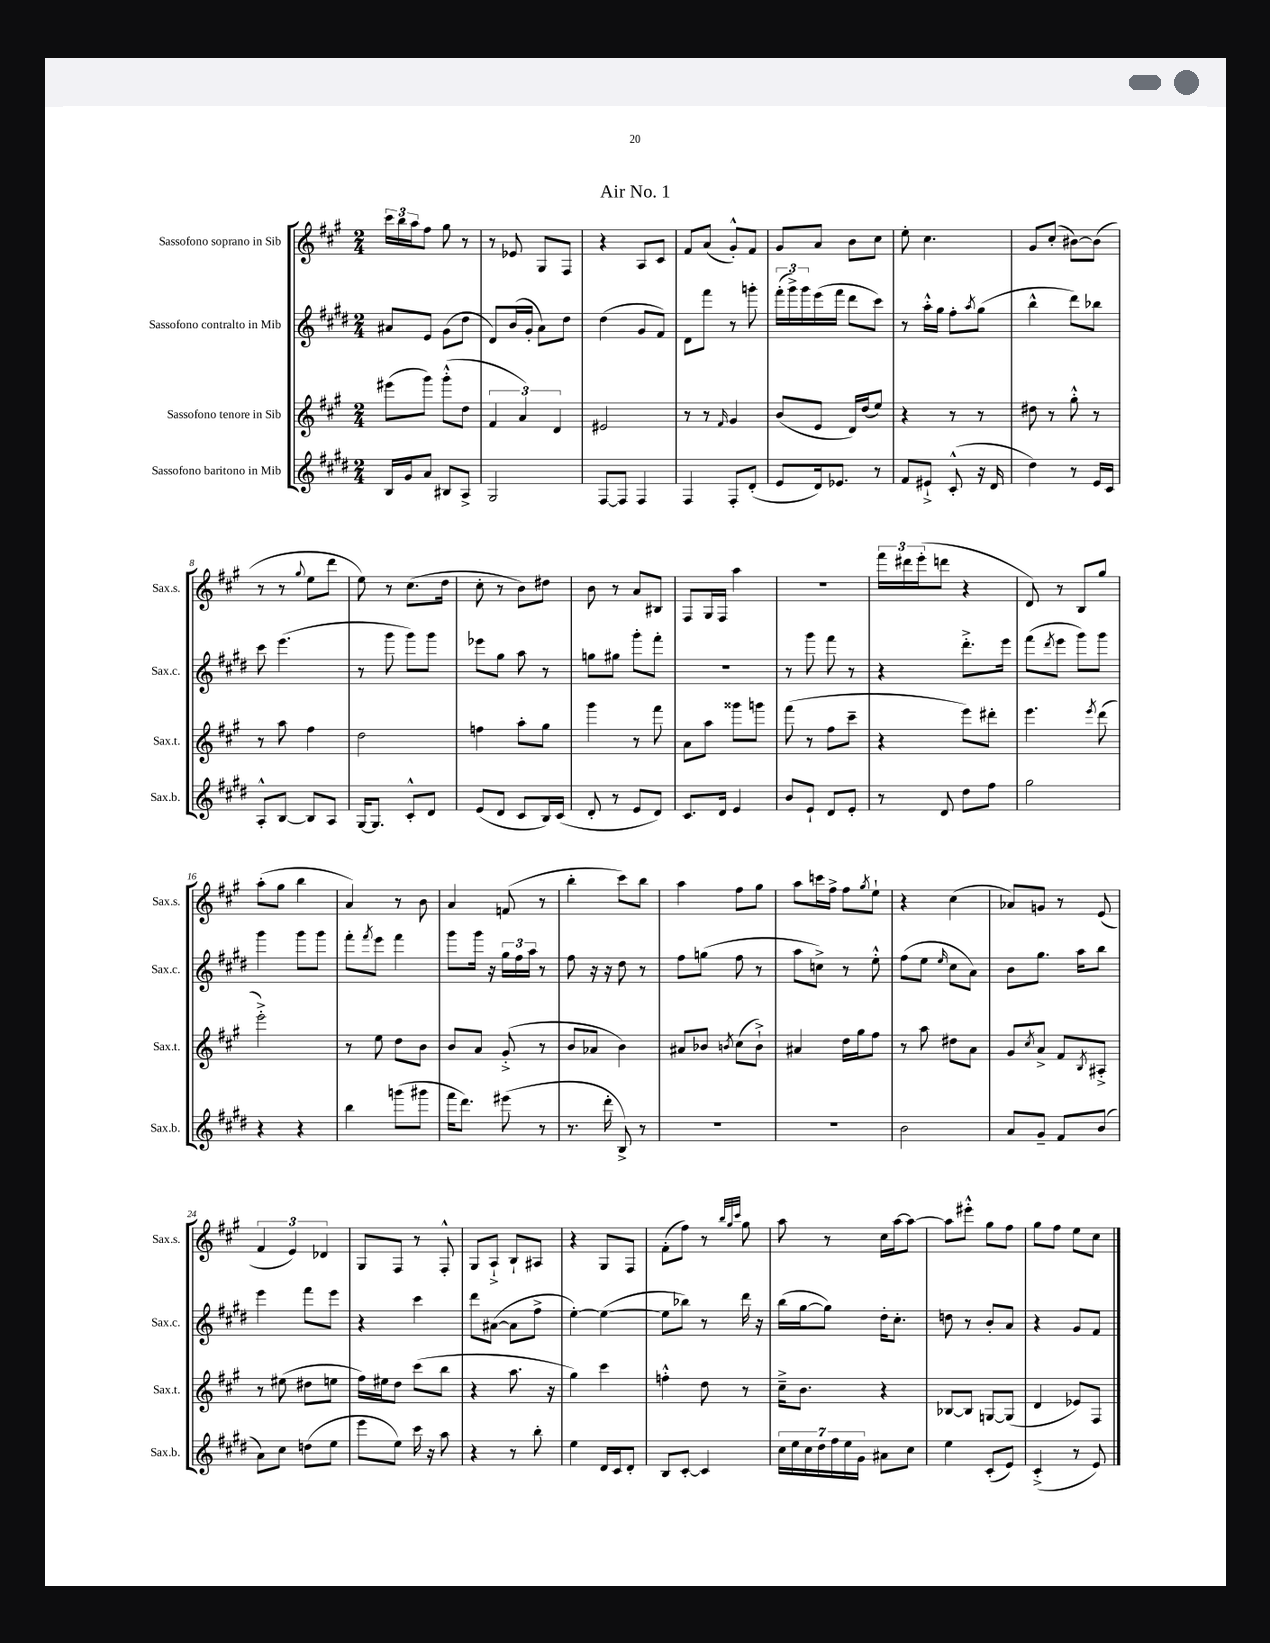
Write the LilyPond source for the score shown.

\header { title = "Air No. 1" }
<<
\new StaffGroup <<
\new Staff = "s0" \with { instrumentName = "Sassofono soprano in Sib" shortInstrumentName = "Sax.s." } {
    \clef treble \key a \major \numericTimeSignature \time 2/4
    \tuplet 3/2 { cis'''16 b''16 a''16 } fis''8 gis''8 r8 |
    r8 ees'8 gis8 fis8 |
    r4 a8 cis'8 |
    fis'8 a'8( gis'8-.-^) fis'8 |
    gis'8 a'8 b'8 cis''8 |
    e''8-. cis''4. |
    gis'8 cis''8-.( bis'8~) bis'8( |
    r8 r8 \appoggiatura { gis''8 } e''8 d'''8 |
    e''8) r8 cis''8.( d''16 |
    cis''8-. r8 b'8) dis''8 |
    b'8 r8 a'8 bis8 |
    fis8 gis16 fis16 a''4 |
    R2 |
    \tuplet 3/2 { fis'''16 dis'''16 e'''16-.( } d'''8 r4 |
    d'8) r8 b8 gis''8 |
    a''8-.( gis''8 b''4 |
    a'4) r8 b'8 |
    a'4 f'8( r8 |
    b''4-. cis'''8) b''8 |
    a''4 fis''8 gis''8 |
    a''8 c'''16 fis''16-> fis''8 \acciaccatura { gis''8 } e''8-! |
    r4 cis''4( |
    aes'8) g'8 r8 e'8( |
    \tuplet 3/2 { fis'4 e'4) des'4 } |
    gis8 fis8 r8 fis8-.-^ |
    gis8 a8-!-> b8-! ais8 |
    r4 gis8 fis8 |
    fis'8-.( fis''8) r8 \grace { b''32 gis''32 cis'''32 } gis''8 |
    a''8 r8 cis''16 a''16~ a''8~ |
    a''8 eis'''8-.-^ gis''8 fis''8 |
    gis''8 fis''8 e''8 cis''8 \bar "|." |
}
\new Staff = "s1" \with { instrumentName = "Sassofono contralto in Mib" shortInstrumentName = "Sax.c." } {
    \clef treble \key e \major \numericTimeSignature \time 2/4
    ais'8 e'8 gis'8( dis''8 |
    dis'8) b'16( gis'16-. a'8) dis''8 |
    dis''4( gis'8 fis'8) |
    dis'8 fis'''8 r8 g'''8-. |
    \tuplet 3/2 { fis'''16-.( gis'''16->) gis'''16 } e'''16( fis'''16 dis'''8 cis'''8) |
    r8 a''16-.-^ gis''16 fis''8-. \acciaccatura { a''8 } gis''8( |
    b''4-^ dis'''8) bes''8 |
    cis'''8 e'''4.( |
    r8 gis'''8 gis'''8) gis'''8 |
    ees'''8 gis''8 a''8 r8 |
    g''8 gis''8 gis'''8-. fis'''8-. |
    r2 |
    r8 gis'''8 fis'''8 r8 |
    r4 dis'''8.-.-> e'''16 |
    fis'''8( \acciaccatura { dis'''8 } e'''8 gis'''8) gis'''8 |
    gis'''4 gis'''8 gis'''8 |
    fis'''8-. \acciaccatura { fis'''8 } e'''8 fis'''4 |
    gis'''8 gis'''16 r16 \tuplet 3/2 { gis''16 fis''16 a''16 } r8 |
    fis''8 r16 r16 dis''8 r8 |
    fis''8 g''8( fis''8 r8 |
    a''8 c''8->) r8 e''8-.-^ |
    fis''8( e''8 \grace { e''16 } cis''8 a'8) |
    b'8 gis''8. a''16 b''8 |
    e'''4 fis'''8 e'''8 |
    r4 cis'''4 |
    dis'''8 ais'8~( ais'8 fis''8-> |
    e''4~-.) e''4~( |
    e''8 bes''8) r8 dis'''16 r16 |
    b''16( gis''16~ gis''8) dis''16-. cis''8.-. |
    d''8 r8 b'8-. a'8 |
    r4 gis'8 fis'8 \bar "|." |
}
\new Staff = "s2" \with { instrumentName = "Sassofono tenore in Sib" shortInstrumentName = "Sax.t." } {
    \clef treble \key a \major \numericTimeSignature \time 2/4
    eis'''8( gis'''8) gis'''8-.-^( d''8 |
    \tuplet 3/2 { fis'4 a'4) d'4 } |
    eis'2 |
    r8 r8 \grace { fis'16 } gis'4 |
    b'8( e'8 d'16) d''16( e''8) |
    r4 r8 r8 |
    dis''8 r8 gis''8-.-^ r8 |
    r8 a''8 fis''4 |
    d''2 |
    f''4 a''8-. gis''8 |
    gis'''4 r8 fis'''8 |
    a'8 a''8 gisis'''8 g'''8 |
    fis'''8( r8 fis''8 cis'''8-- |
    r4 e'''8) dis'''8-. |
    e'''4. \acciaccatura { e'''8 } d'''8( |
    e'''2-.->) |
    r8 e''8 d''8 b'8 |
    b'8 a'8 gis'8-.->( r8 |
    b'8 aes'8 b'4) |
    ais'8 bes'8 \acciaccatura { b'8 } cis''8( b'8-!->) |
    ais'4 d''16 gis''16 fis''8 |
    r8 a''8 dis''8 a'8 |
    gis'8 \acciaccatura { cis''8 } a'8-> fis'8 \acciaccatura { b8 } ais8-.-> |
    r8 eis''8( dis''8 e''8 |
    fis''16) eis''16 d''8 cis'''8( b''8 |
    r4 a''8. r16 |
    gis''4) cis'''4 |
    f''4-.-^ d''8 r8 |
    cis''16---> b'8. r4 |
    bes8~ bes8 g8~ g8( |
    d'4 ees'8) fis8 \bar "|." |
}
\new Staff = "s3" \with { instrumentName = "Sassofono baritono in Mib" shortInstrumentName = "Sax.b." } {
    \clef treble \key e \major \numericTimeSignature \time 2/4
    b16 gis'16 a'8 bis8 a8-> |
    gis2 |
    fis8~ fis8 fis4 |
    fis4 fis8-. dis'8-.( |
    e'8 dis'16) ees'8. r8 |
    fis'8 eis'8-!-> cis'8-.-^( r16 dis'16 |
    dis''4) r8 e'16 cis'16 |
    a8-.-^ b8~ b8 a8 |
    gis16~ gis8. cis'8-.-^ dis'8 |
    e'8( dis'8 cis'8 b16) cis'16( |
    dis'8-. r8 e'8 dis'8) |
    cis'8. dis'16 e'4 |
    b'8 e'8-! dis'8 e'8-. |
    r8 dis'8 dis''8 fis''8 |
    gis''2 |
    r4 r4 |
    b''4 g'''8( gis'''8 |
    fis'''16 dis'''8.) eis'''8( r8 |
    r8. dis'''16-. b8->) r8 |
    R2 |
    R2 |
    b'2 |
    a'8 gis'8-- fis'8 b'8( |
    a'8) cis''8 d''8( e''8 |
    e'''8 e''8) cis'''16 r16 a''8 |
    r4 r8 b''8-. |
    e''4 dis'16 cis'16 dis'8-. |
    b8 cis'8~-. cis'4 |
    \tuplet 7/4 { cis''16 e''16 cis''16 dis''16 fis''16 e''16 gis'16 } ais'8 cis''8 |
    e''4 cis'8-.( e'8) |
    cis'4-.->( r8 e'8) \bar "|." |
}
>>
>>
